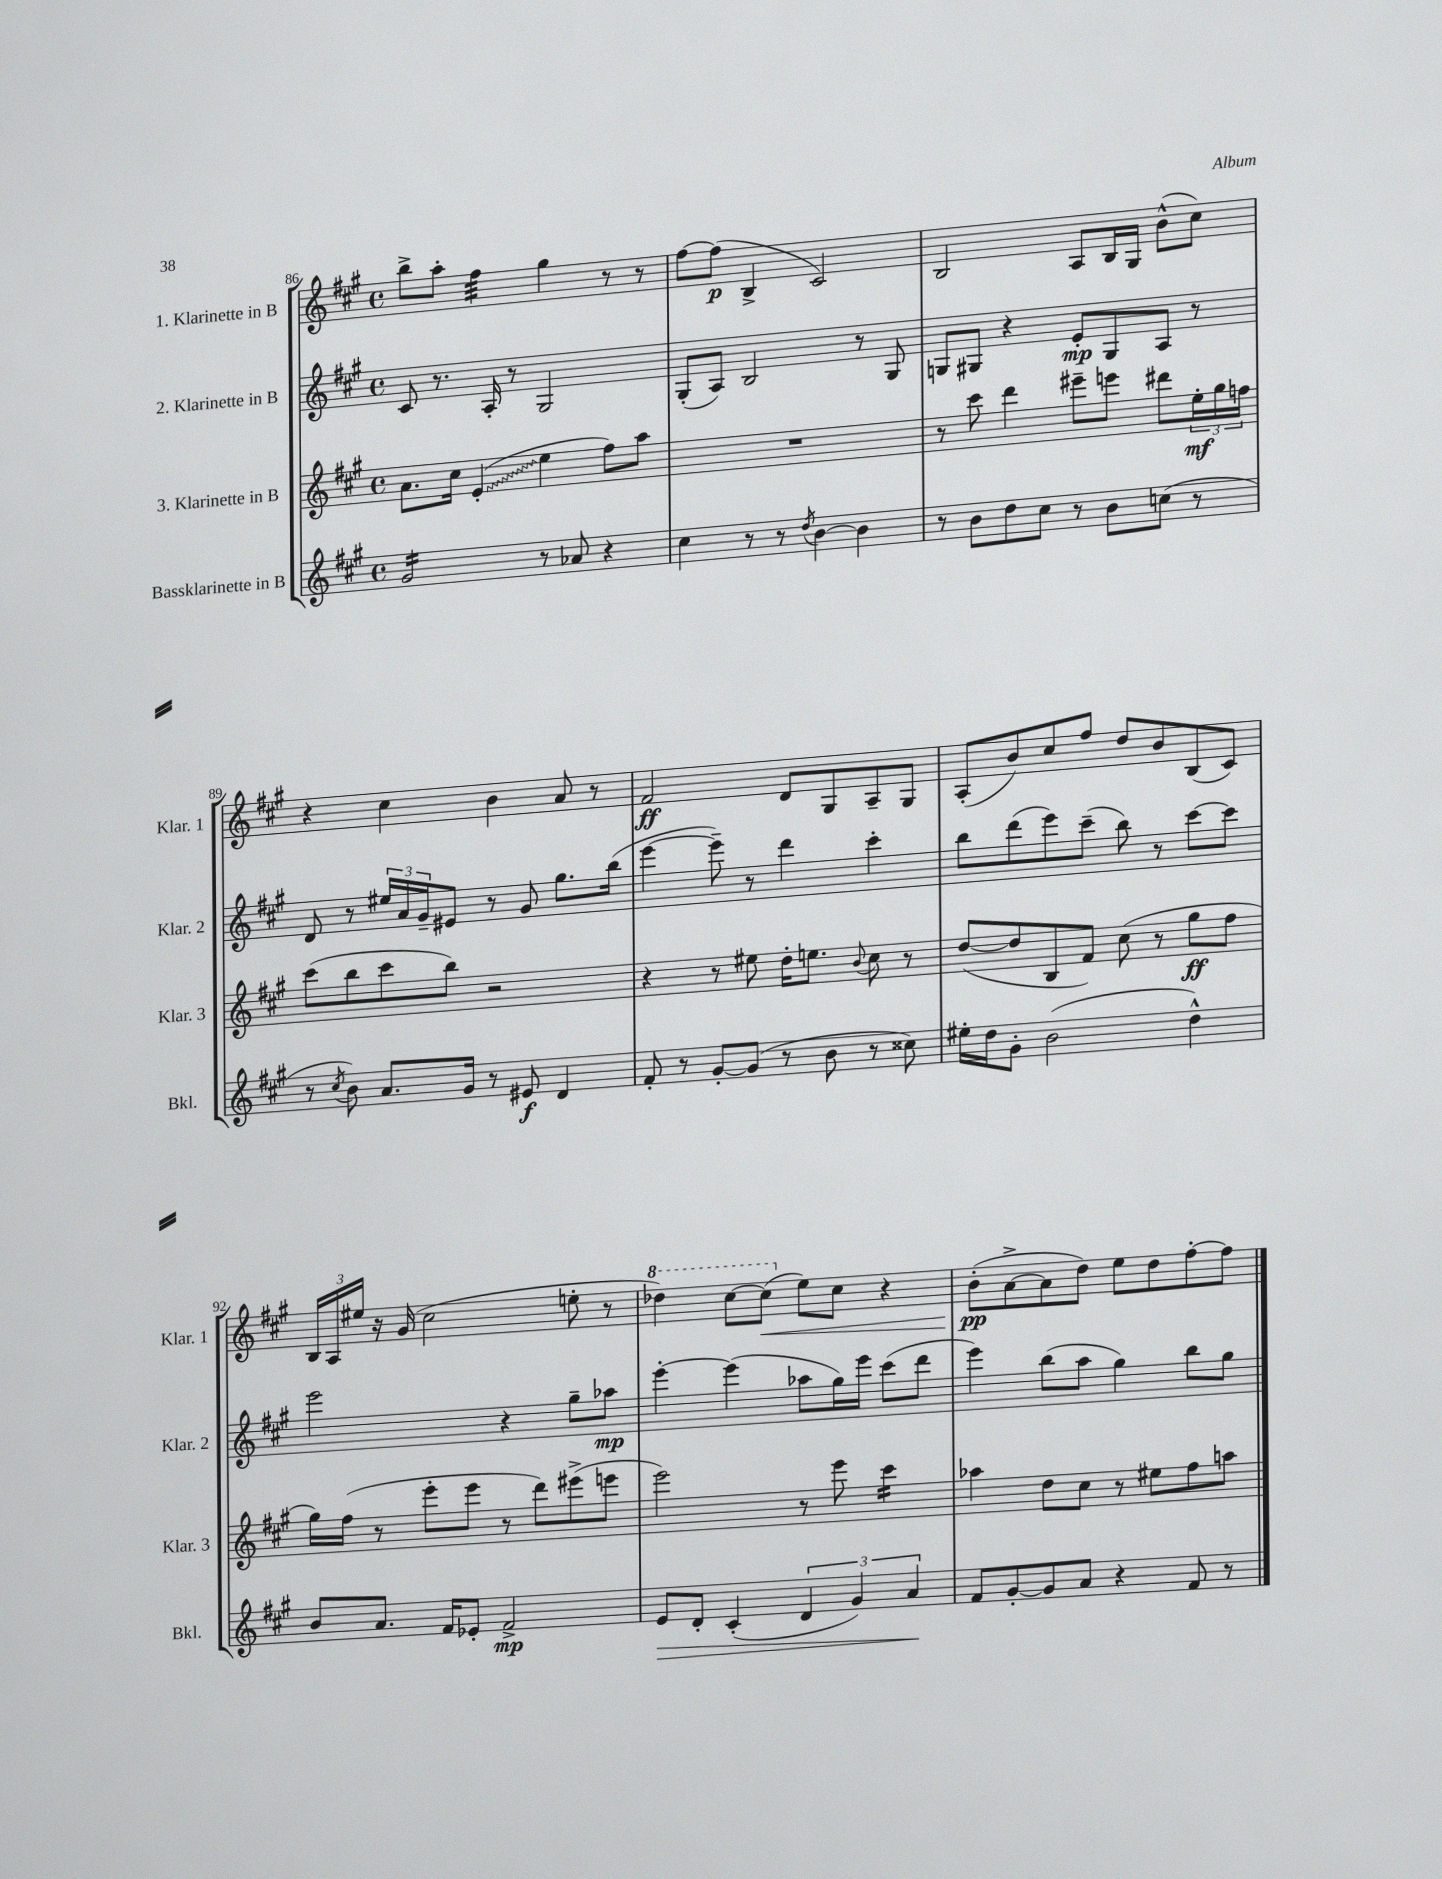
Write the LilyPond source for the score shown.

<<
\new StaffGroup <<
\new Staff = "s0" \with { instrumentName = "1. Klarinette in B" shortInstrumentName = "Klar. 1" } {
    \clef treble \key a \major \defaultTimeSignature \time 4/4
    b''8-> a''8-. fis''4:32 gis''4 r8 r8 |
    fis''8~ fis''8\p( b4-> cis'2) |
    b2 a8 b16 gis16 b'8-^( cis''8) |
    r4 cis''4 b'4 a'8 r8 |
    fis'2\ff d'8 gis8 a8-- gis8 |
    a8-.( b'8) cis''8 fis''8 d''8 b'8 b8( cis'8) |
    \tuplet 3/2 { b16 a16 eis''16 } r16 gis'16( cis''2 e''8-. r8 |
    \ottava #1 des'''4) cis'''8~ cis'''8\<( \ottava #0 e''8) cis''8 r4 |
    b'8-.\pp\!( a'8~-> a'8 d''8) e''8 d''8 fis''8~-. fis''8 \bar "|." |
}
\new Staff = "s1" \with { instrumentName = "2. Klarinette in B" shortInstrumentName = "Klar. 2" } {
    \clef treble \key a \major \defaultTimeSignature \time 4/4
    cis'8 r8. a16-. r8 gis2 |
    gis8-.( a8) b2 r8 gis8 |
    g8 gis8 r4 e'8-.\mp gis8 a8 r8 |
    d'8 r8 \tuplet 3/2 { eis''16 a'16 gis'16-- } eis'8 r8 gis'8 gis''8. b''16( |
    e'''4~ e'''8--) r8 d'''4 cis'''4-. |
    b''8 d'''8( e'''8) cis'''8--( b''8) r8 cis'''8~ cis'''8 |
    e'''2 r4 gis''8-- aes''8\mp |
    e'''4~-. e'''4( aes''8 gis''16) e'''16 cis'''8( d'''8 |
    e'''4) b''8( a''8 gis''4) b''8 gis''8 \bar "|." |
}
\new Staff = "s2" \with { instrumentName = "3. Klarinette in B" shortInstrumentName = "Klar. 3" } {
    \clef treble \key a \major \defaultTimeSignature \time 4/4
    a'8. cis''16 \once \override Glissando.style = #'zigzag e'4-.\glissando( e''4 fis''8) a''8 |
    R1 |
    r8 cis'''8 d'''4 eis'''8-- e'''8 dis'''8 \tuplet 3/2 { e''16-.\mf gis''16 f''16 } |
    cis'''8( b''8 cis'''8 b''8) r2 |
    r4 r8 eis''8 d''16-. e''8. \appoggiatura { b'8 } cis''8 r8 |
    d''8~( d''8 b8 fis'8) cis''8( r8 gis''8\ff fis''8 |
    gis''16) fis''16( r8 e'''8-. e'''8 r8 d'''8) eis'''8->( e'''8 |
    e'''2) r8 e'''8 cis'''4:16 |
    aes''4 d''8 cis''8 r8 eis''8 fis''8 a''8 \bar "|." |
}
\new Staff = "s3" \with { instrumentName = "Bassklarinette in B" shortInstrumentName = "Bkl." } {
    \clef treble \key a \major \defaultTimeSignature \time 4/4
    gis'2:16 r8 aes'8 r4 |
    cis''4 r8 r8 \acciaccatura { d''8 } b'4~ b'4 |
    r8 b'8 d''8 cis''8 r8 b'8 c''8( r8 |
    r8 \acciaccatura { cis''8 } b'8) a'8. gis'16 r8 eis'8\f d'4 |
    fis'8-. r8 gis'8~-. gis'8( r8 b'8 r8 cisis''8) |
    eis''16-. d''16 gis'8-. b'2( d''4-^) |
    b'8 a'8. fis'16 ees'8-. fis'2->\mp |
    e'8\> d'8-. cis'4-.( \tuplet 3/2 { d'4 gis'4) a'4\! } |
    fis'8 gis'8~-. gis'8 a'8 r4 fis'8 r8 \bar "|." |
}
>>
>>
\layout { \context { \Score currentBarNumber = #86 } }
